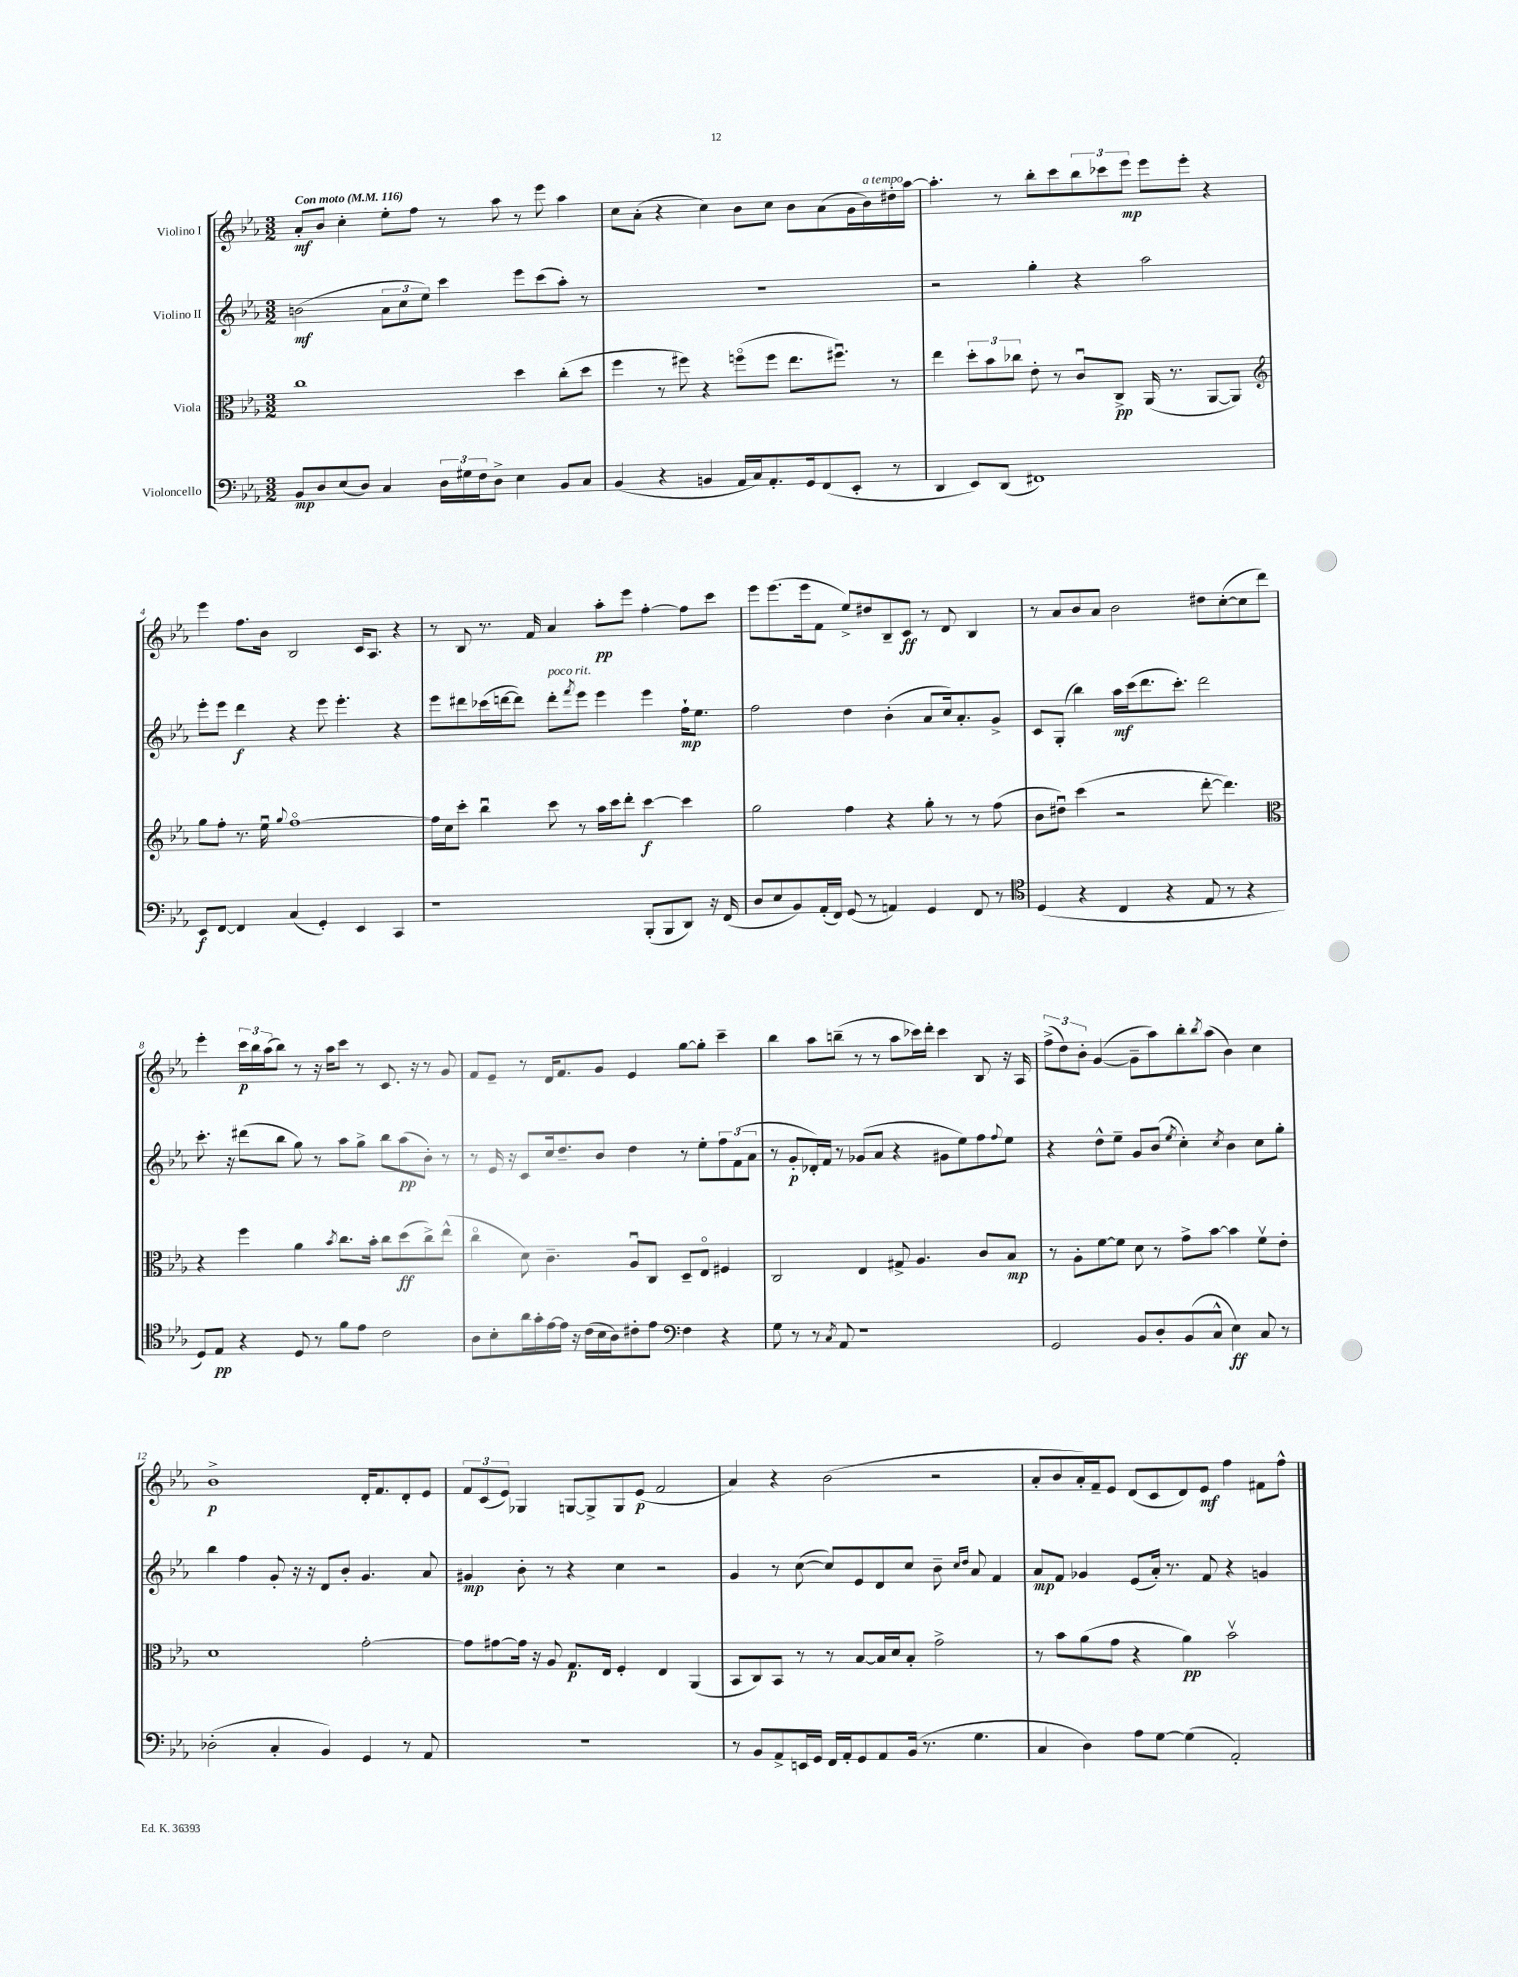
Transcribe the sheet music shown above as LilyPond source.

<<
\new StaffGroup <<
\new Staff = "s0" \with { instrumentName = "Violino I" } {
    \clef treble \key ees \major \numericTimeSignature \time 3/2 \tempo "Con moto" 4 = 116
    aes'8-.\mf bes'8 c''4-. ees''8-. f''8 r8 aes''8 r8 ees'''8 aes''4 |
    c''8 aes'8-.( r4 c''4) bes'8 c''8 bes'8 aes'8( g'16 bes'16^\markup { \italic "a tempo" }) dis''16-. aes''16~ |
    aes''4.-. r8 bes''8-. c'''8 \tuplet 3/2 { bes''8 ces'''8 ees'''8\mp } ees'''8 ees'''8-. r4 |
    ees'''4 f''8. bes'16 bes2 c'16 aes8. r4 |
    r8 bes8 r8. f'16 aes'4 aes''8-.\pp ees'''8 f''4~-. f''8 c'''8 |
    ees'''8 ees'''8.( ees'''16 f'8 ees''8->) dis''8 bes8-- c'8\ff r8 d'8 bes4 |
    r8 aes'8 bes'8 aes'8 bes'2 dis''8 c''8~-.( c''8 d'''8) |
    ees'''4-. \tuplet 3/2 { c'''16\p bes''16 aes''16( } bes''8) r8 r16 aes''16 c'''8 r8 c'8. r16 r8 g'8 |
    f'8 ees'8-- r8 d'16 f'8. g'8 ees'4 g''8~ g''8-. c'''4-- |
    bes''4 aes''8 b''8--( r8 r8 aes''8 ces'''16) d'''16-. ces'''4 bes8 r16 aes16 |
    \tuplet 3/2 { f''8->( d''8) bes'8-. } g'4~( g'8-- aes''8) bes''8-. \acciaccatura { bes''8 } aes''8( bes'4) c''4 |
    bes'1->\p d'16-. f'8. d'8-. ees'8 |
    \tuplet 3/2 { f'8 c'8( ees'8) } ges4 g8~ g8-> g8 ees'8\p( f'2 |
    aes'4) r4 bes'2( r2 |
    aes'8-. bes'8 aes'16-.) f'16-- ees'8 d'8( c'8 d'8) ees'8\mf f''4 fis'8 f''8-^ \bar "|." |
}
\new Staff = "s1" \with { instrumentName = "Violino II" } {
    \clef treble \key ees \major \numericTimeSignature \time 3/2
    b'2\mf( \tuplet 3/2 { aes'8 c''8 ees''8) } c'''4 ees'''8 c'''8( aes''8-.) r8 |
    R1. |
    r2 g''4-. r4 aes''2 |
    ees'''8-. ees'''8 d'''4\f r4 ees'''8 ees'''4.-. r4 |
    ees'''8 dis'''8 ces'''16( d'''16~ d'''8) d'''8-.^\markup { \italic "poco rit." } \acciaccatura { f'''8 } ees'''8 ees'''4 ees'''4 f''16-!\mp ees''8. |
    f''2 d''4 bes'4-.( aes'8 c''16) aes'8.-. g'8-> |
    c'8 g8-.( bes''4) aes''16\mf c'''16( d'''8. c'''8.-.) d'''2 |
    c'''8.-. r16 dis'''8( bes''8 g''8) r8 aes''8 g''8-> bes''8 aes''8\pp( bes'8-.) r8 |
    r8 ees'16 r16 c'8 c''16 d''8.-- bes'8 d''4 r8 ees''8-. \tuplet 3/2 { f''8 f'8( aes'8 } |
    r8 g'8-.\p des'16-.) f'16 r8 ges'8( aes'8 r4 gis'8 ees''8) f''8 \appoggiatura { f''8 } ees''8 |
    r4 d''8-^ ees''8-- g'8 bes'8( \acciaccatura { ees''8 } c''4-.) \acciaccatura { c''8 } bes'4 c''8 g''8-. |
    bes''4 f''4 g'8-. r16 r16 d'8 bes'8-. g'4. aes'8 |
    gis'4\mp bes'8-. r8 r4 c''4 r2 |
    g'4 r8 c''8~( c''8) ees'8 d'8 c''8 bes'8-- \grace { c''16 d''16 } aes'8 f'4 |
    aes'8\mp f'8 ges'4 ees'8( aes'16-.) r8. f'8 r4 g'4 \bar "|." |
}
\new Staff = "s2" \with { instrumentName = "Viola" } {
    \clef alto \key ees \major \numericTimeSignature \time 3/2
    c''1 d''4 c''8-.( d''8 |
    f''4 r8 fis''8) r4 f''8\flageolet( f''8 ees''8. fis''8.\downbow) r8 |
    ees''4 \tuplet 3/2 { d''8-. bes'8 ces''8 } ees'8-. r8 c'8\downbow c8->\pp aes,16( r8. aes,8~ aes,8) |
    \clef treble g''8 f''8-. r8. ees''16\downbow \appoggiatura { g''8 } f''1~\flageolet |
    f''16 c''16 c'''8-. bes''4\downbow c'''8 r8 aes''16 c'''16 d'''8-. c'''4~\f c'''4 |
    g''2 f''4 r4 g''8-. r8 r8 f''8( |
    bes'8 dis''8\downbow) c'''4( r2 d'''8~-. d'''4.) |
    \clef alto r4 f''4 aes'4 \acciaccatura { bes'8 } c''8. bes'16-. c''8 d''8\ff( c''8->) ees''8-^( |
    c''4\flageolet d'8) c'4.-- aes8\downbow c8 d8-- ees8\flageolet fis4 |
    c2 ees4 gis8-> aes4. c'8 bes8\mp |
    r8 aes8-. f'8~ f'8 d'8 r8 g'8-> bes'8~ bes'4 f'8\upbow ees'8-. |
    d'1 g'2~-. |
    g'8 gis'8~ gis'16 r16 aes8 g8.\p ees16 f4-. ees4 aes,4( |
    bes,8 c8) bes,8 r8 r8 bes8~ bes16 d'16 bes8-. g'2-> |
    r8 bes'8 aes'8( g'8 r4 aes'4\pp) bes'2\upbow \bar "|." |
}
\new Staff = "s3" \with { instrumentName = "Violoncello" } {
    \clef bass \key ees \major \numericTimeSignature \time 3/2
    bes,8\mp d8 ees8( d8) c4 \tuplet 3/2 { d16 gis16 f16 } d8-> ees4 bes,8 c8 |
    bes,4( r4 b,4 aes,16 c16) aes,8.-. g,16 f,8( ees,8-. r8 |
    d,4 ees,8) d,8( fis,1) |
    ees,8\f f,8~ f,4 c4( g,4-.) ees,4 c,4 |
    r1 bes,,8-.( bes,,8 d,8) r16 f,16( |
    d8 ees8 bes,8) aes,16-.( f,16) g,8( r8 a,4) g,4 f,8 r8 |
    \clef tenor d4( r4 c4 r4 ees8 r8 r4 |
    d8) ees8\pp r4 d8 r8 f'8 ees'8 c'2 |
    aes8 bes8-. aes'16 g'16-. ees'16~ ees'16 r16 c'16( bes16 aes16) cis'8-. ees'8 \clef bass f4 r4 |
    g8 r8 r8 \acciaccatura { c8 } aes,8 r1 |
    g,2 bes,8 d8-. bes,8( c8-^ ees4\ff) c8 r8 |
    des2-.( c4-. bes,4) g,4 r8 aes,8 |
    R1. |
    r8 bes,8 aes,8-> e,16 g,16 f,16 aes,16-. g,8 aes,8 bes,16( r8. g4. |
    c4 d4) aes8 g8~ g4( aes,2-.) \bar "|." |
}
>>
>>
